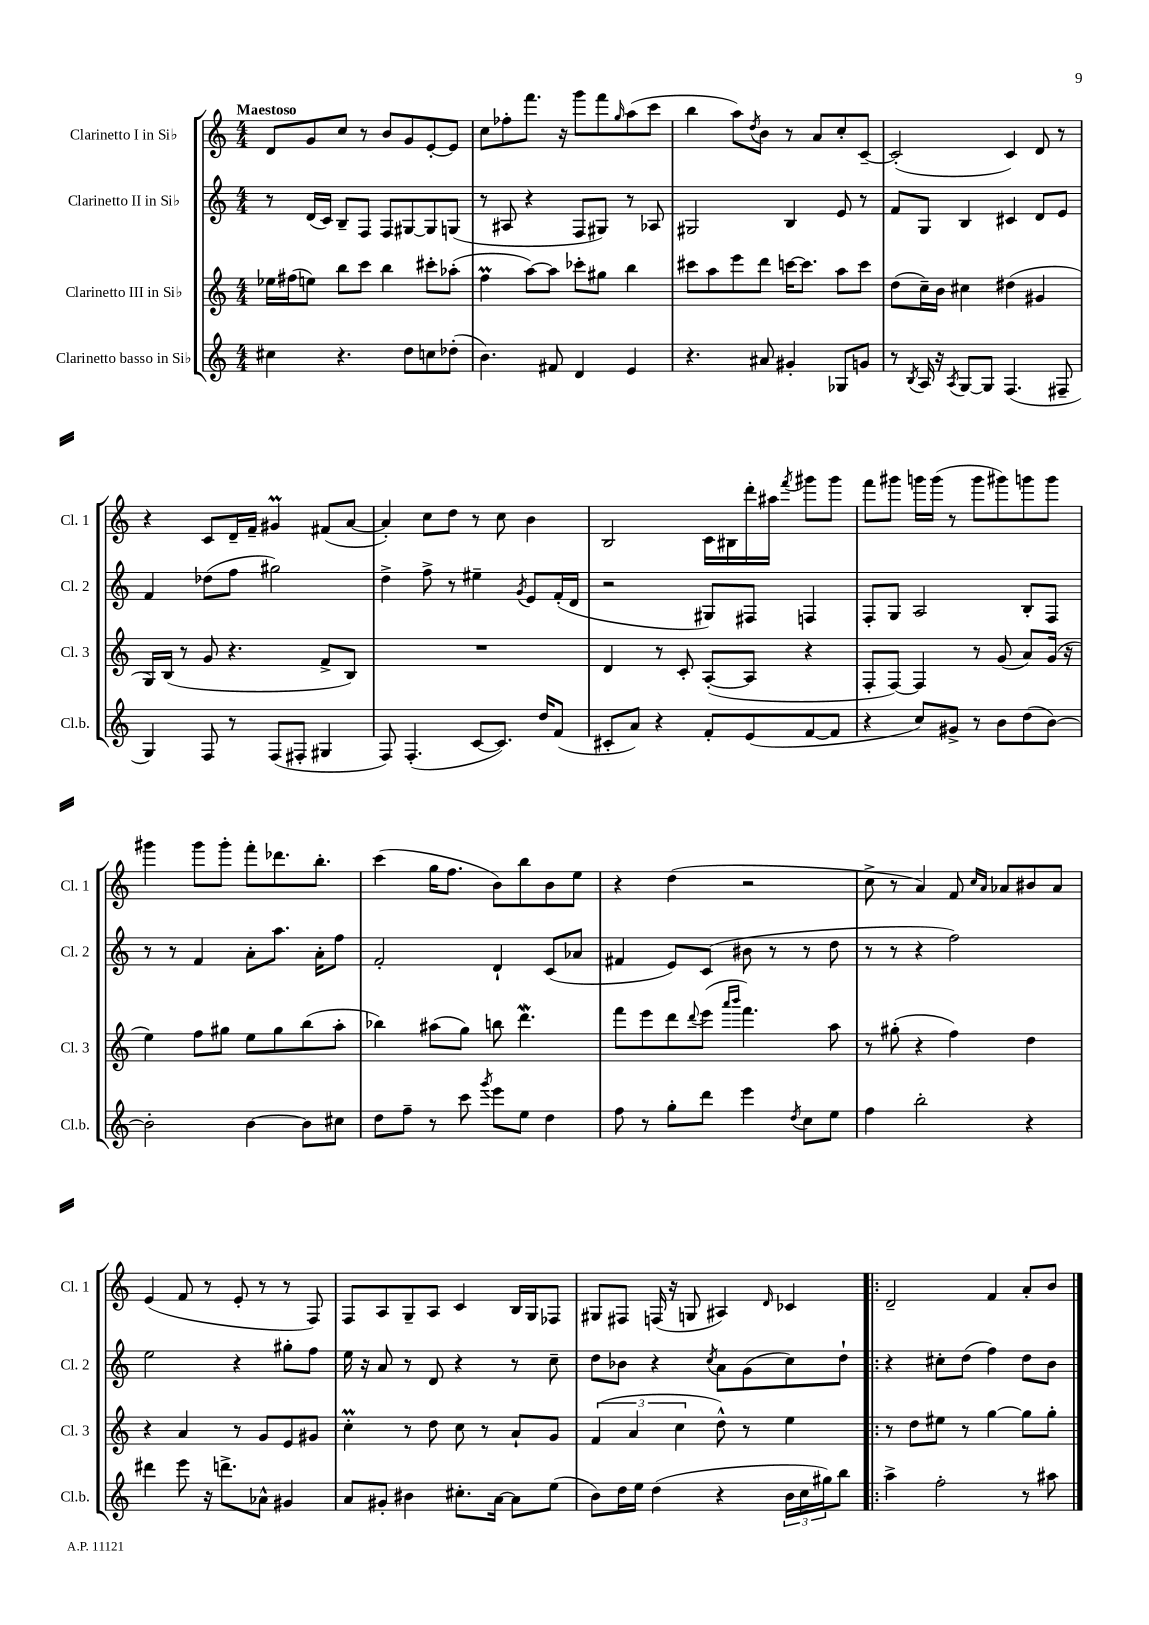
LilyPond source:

<<
\new StaffGroup <<
\new Staff = "s0" \with { instrumentName = "Clarinetto I in Sib" shortInstrumentName = "Cl. 1" } {
    \clef treble \key c \major \numericTimeSignature \time 4/4 \tempo "Maestoso"
    d'8 g'8 c''8 r8 b'8 g'8 e'8~-. e'8 |
    c''8 fes''8-. f'''8. r16 g'''8 f'''8 \grace { g''16 } a''8( c'''8 |
    b''4 a''8) \acciaccatura { d''8 } b'8 r8 a'8 c''8-. c'8~-- |
    c'2-.( c'4) d'8 r8 |
    r4 c'8 d'16-- f'16-- gis'4\prall fis'8( a'8~ |
    a'4-.) c''8 d''8 r8 c''8 b'4 |
    b2 c'16 bis16 d'''16-. ais''16 \acciaccatura { f'''8 } gis'''8 gis'''8 |
    f'''8 gis'''8 g'''16 g'''16( r8 g'''8 gis'''8) g'''8 g'''8 |
    gis'''4 gis'''8 gis'''8-. f'''8-. des'''8. b''8.-. |
    c'''4( g''16 f''8. b'8) b''8 b'8 e''8 |
    r4 d''4( r2 |
    c''8-> r8 a'4) f'8 \grace { c''16 a'16 } aes'8 bis'8 aes'8 |
    e'4( f'8 r8 e'8-. r8 r8 f8) |
    f8 a8 g8-- a8 c'4 b16 g16 fes8 |
    gis8 fis8 f16( r16 g8 ais4) \grace { d'16 } ces'4 |
    \bar ".|:" d'2-- f'4 a'8-. b'8 \bar "|." |
}
\new Staff = "s1" \with { instrumentName = "Clarinetto II in Sib" shortInstrumentName = "Cl. 2" } {
    \clef treble \key c \major \numericTimeSignature \time 4/4
    r8 d'16( c'16) b8-- f8 f8 gis8~ gis8 g8( |
    r8 ais8 r4 f8 gis8) r8 aes8 |
    gis2 b4 e'8 r8 |
    f'8 g8 b4 cis'4 d'8 e'8 |
    f'4 des''8( f''8 gis''2) |
    d''4-> f''8-> r8 eis''4-- \acciaccatura { g'8 } e'8 f'16-.( d'16 |
    r2 gis8) fis8 f4 |
    f8-. g8 a2 b8-. f8 |
    r8 r8 f'4 a'8-. a''8. a'16-. f''8 |
    f'2-. d'4-! c'8( aes'8 |
    fis'4 e'8) c'8( bis'8 r8 r8 d''8 |
    r8 r8 r4 f''2) |
    e''2 r4 gis''8-. f''8 |
    e''16 r16 a'8 r8 d'8 r4 r8 c''8-- |
    d''8 bes'8 r4 \acciaccatura { c''8 } a'8 g'8( c''8) d''8-! |
    \bar ".|:" r4 cis''8-. d''8( f''4) d''8 b'8 \bar "|." |
}
\new Staff = "s2" \with { instrumentName = "Clarinetto III in Sib" shortInstrumentName = "Cl. 3" } {
    \clef treble \key c \major \numericTimeSignature \time 4/4
    ees''16 fis''16( e''8) b''8 c'''8 b''4 cis'''8-. aes''8-.( |
    f''4\prall a''8~) a''8 ces'''8-. gis''8 b''4 |
    cis'''8 a''8 e'''8 d'''8 c'''16~ c'''8. a''8 c'''8 |
    d''8( c''16--) b'16 cis''4 dis''4( gis'4 |
    g16) b16( r8 g'8 r4. f'8-> b8) |
    R1 |
    d'4 r8 c'8-. a8~-.( a8 r4 |
    f8-. f8~) f4 r8 g'8( a'8) g'16( r16 |
    e''4) f''8 gis''8 e''8 gis''8 b''8( a''8-. |
    bes''4) ais''8( g''8) b''8 d'''4.\mordent |
    f'''8 e'''8 d'''8 \appoggiatura { d'''8 } e'''8( \grace { a'''16 b'''16 } f'''4.) a''8 |
    r8 gis''8-.( r4 f''4) d''4 |
    r4 a'4 r8 g'8 e'8 gis'8 |
    c''4-.\prall r8 d''8 c''8 r8 a'8-! g'8 |
    \tuplet 3/2 { f'4( a'4 c''4 } d''8-^) r8 e''4 |
    \bar ".|:" r8 d''8 eis''8 r8 g''4~ g''8 g''8-. \bar "|." |
}
\new Staff = "s3" \with { instrumentName = "Clarinetto basso in Sib" shortInstrumentName = "Cl.b." } {
    \clef treble \key c \major \numericTimeSignature \time 4/4
    cis''4 r4. d''8 c''8 des''8-.( |
    b'4.) fis'8 d'4 e'4 |
    r4. ais'8 gis'4-. ges8 g'8 |
    r8 \acciaccatura { b8 } a16 r16 \acciaccatura { a8 } g8~ g8 f4.( fis8-- |
    g4) f8 r8 f8( fis8-. gis4 |
    f8) f4.-.( c'8~ c'8.) d''16 f'8( |
    cis'8-. a'8) r4 f'8-. e'8( f'8~ f'8 |
    r4 c''8) gis'8-> r8 b'8 d''8( b'8~) |
    b'2-. b'4~ b'8 cis''8 |
    d''8 f''8-- r8 c'''8 \acciaccatura { g'''8 } e'''8 e''8 d''4 |
    f''8 r8 g''8-. d'''8 e'''4 \acciaccatura { d''8 } c''8 e''8 |
    f''4 b''2-. r4 |
    dis'''4 e'''8 r16 d'''8.-> aes'8-^ gis'4 |
    a'8 gis'8-. bis'4 cis''8.-. a'16~ a'8 e''8( |
    b'8) d''16 e''16 d''4( r4 \tuplet 3/2 { b'16 c''16 gis''16) } b''8 |
    \bar ".|:" a''4-> f''2-. r8 ais''8 \bar "|." |
}
>>
>>
\layout { \context { \Score \remove "Bar_number_engraver" } }
